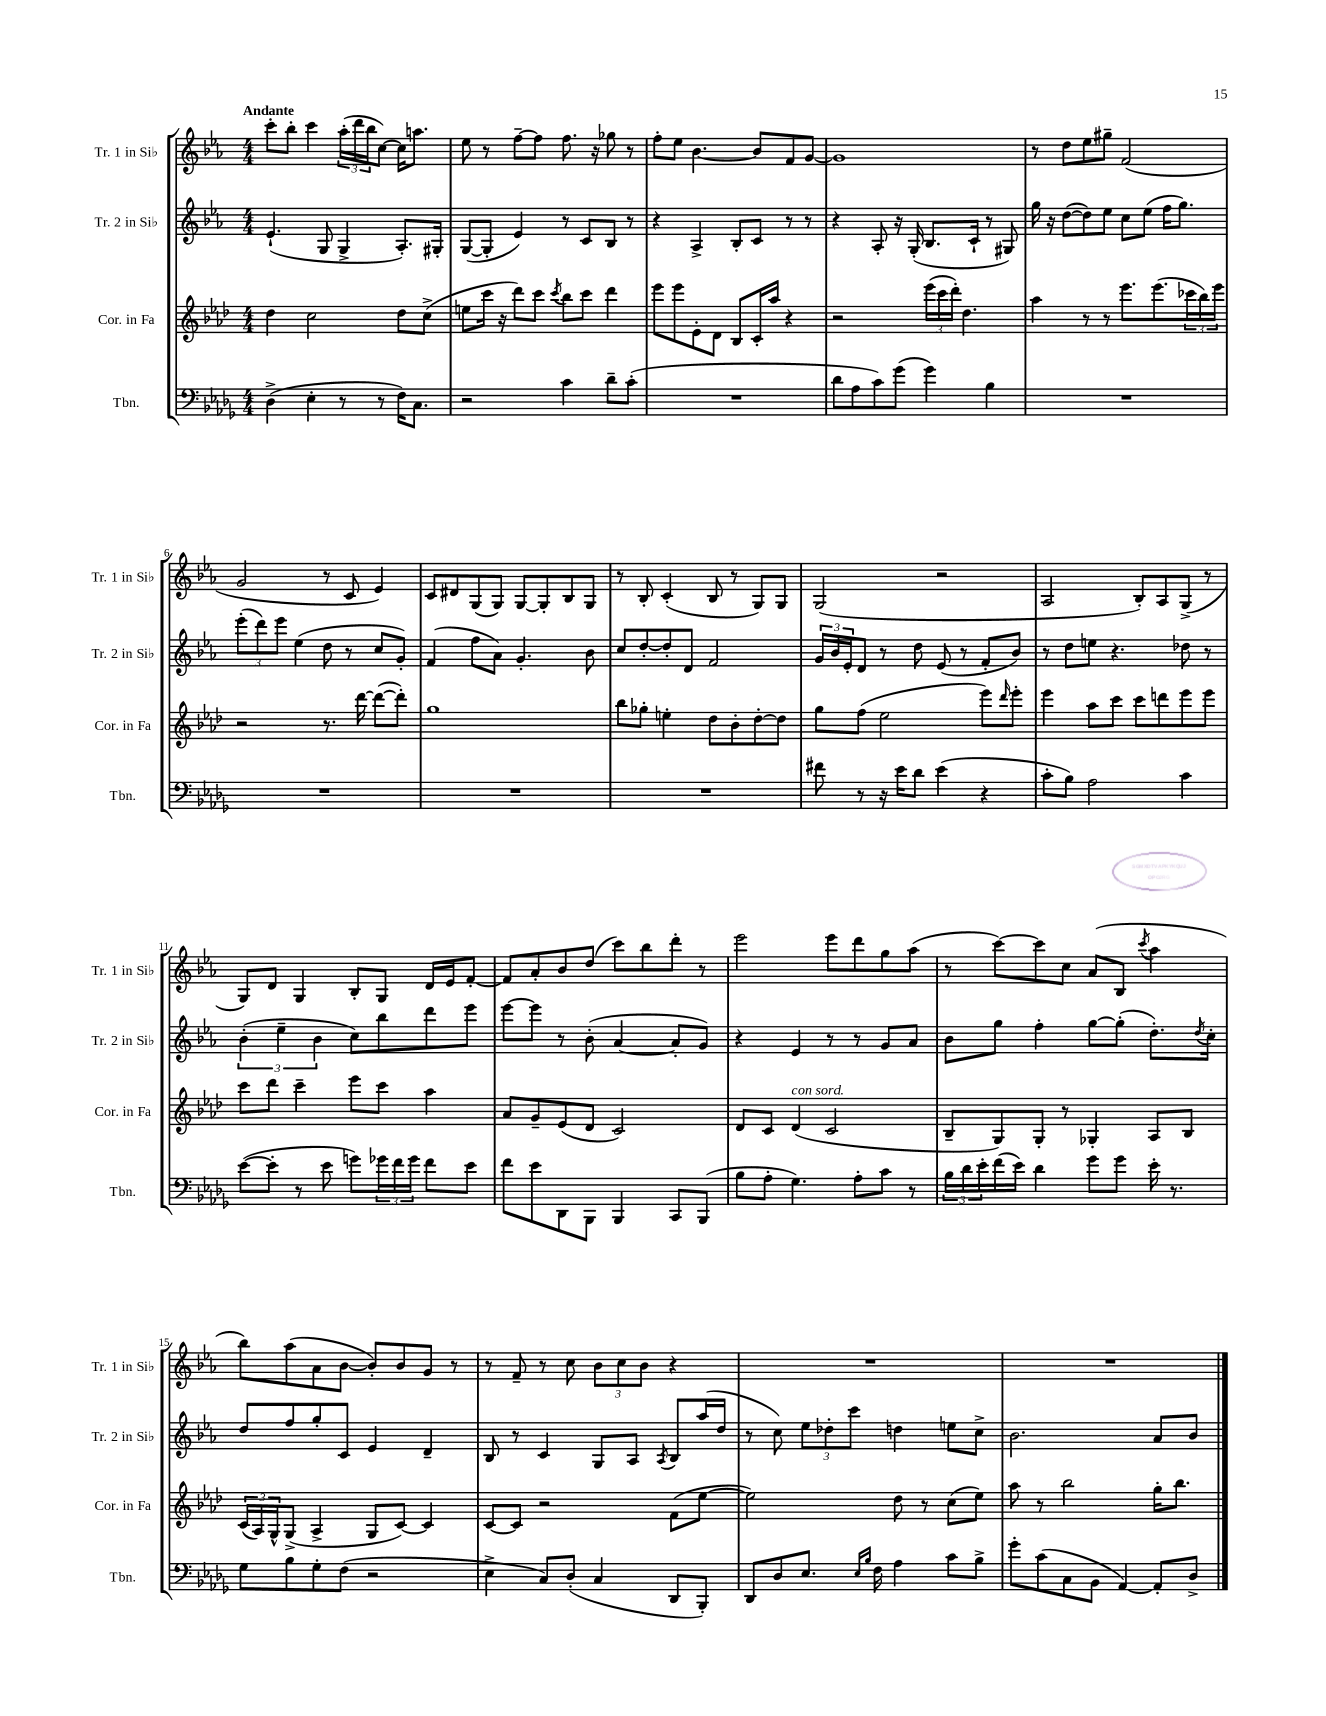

**kern	**kern	**kern	**kern
*staff4	*staff3	*staff2	*staff1
*clefF4	*clefG2	*clefG2	*clefG2
*k[b-e-a-d-g-]	*k[b-e-a-d-]	*k[b-e-a-]	*k[b-e-a-]
*M4/4	*M4/4	*M4/4	*M4/4
(4D-^\	4dd-\	(4.e-`/	8ccc'\L
.	.	.	8bb-'\J
4E-'\	2cc\	.	4ccc\
.	.	8G/	.
8r	.	4G^/	(24aa-'\LL
.	.	.	24ddd\
.	.	.	24bb-\J
8r	.	.	[8cc\J)
16F\LK)	8dd-\L	8.A-'/L)	16cc\]LK
8.C\J	.	.	8.aa\J
.	(8cc^\J	.	.
.	.	16G#'/Jk	.
=	=	=	=
2r	8ee\L	([8G/L	8ee-\
.	16ccc\Jk	8G'/]J	8r
.	16r	.	.
.	8ddd-\L)	4e-/)	[8ff~\L
.	8ccc\J	.	8ff\]J
.	8qccc/	.	.
4c\	8bb-\L	8r	8.ff\
.	8ccc\J	8c/L	.
.	.	.	16r
8d-~\L	4ddd-\	8B-/J	8gg-\
(8c'\J	.	8r	8r
=	=	=	=
1r	8eee-\L	4r	8ff'\L
.	8eee-\	.	8ee-\J
.	8e-'\	4A-^/	[4.b-\
.	8d-\J	.	.
.	8B-/L	8B-'/L	.
.	16c'/L	8c/J	8b-/]L
.	16aa-/JJ	.	.
.	4r	8r	8f/
.	.	8r	[8g/J
=	=	=	=
8d-\L	2r	4r	1g]
8A-\	.	.	.
8c\)	.	8A-'/	.
(8g-\J	.	16r	.
.	.	(16G'/	.
4g-\)	(24eee-\LL	8.B-/L	.
.	24ccc\	.	.
.	24ddd-'\JJ)	.	.
.	4.dd-\	.	.
.	.	16c`/Jk	.
4B-\	.	8r	.
.	.	8G#/)	.
=	=	=	=
1r	4aa-\	16gg\	8r
.	.	16r	.
.	.	([8dd\L	8dd\L
.	8r	8dd\])	8ee-\
.	8r	8ee-\J	8gg#~\J
.	8.eee-\L	8cc\L	(2f/
.	.	(8ee-\J	.
.	(8.eee-\	.	.
.	.	16ff\LK	.
.	.	8.gg\J)	.
.	24ccc-\L	.	.
.	24bb-\)	.	.
.	24eee-\JJ	.	.
=	=	=	=
1r	2r	(12eee-'\L	2g/
.	.	12ddd\)	.
.	.	12eee-\J	.
.	.	(4ee-\	.
.	8.r	8dd\	8r
.	.	8r	8c/
.	[16ddd-\	.	.
.	(8ddd-\_L	8cc/L	4e-/)
.	8ddd-'\]J)	8g'/J)	.
=	=	=	=
1r	1gg	(4f/	8c/L
.	.	.	8d#/
.	.	8ff\L	(8G/
.	.	8a-\J)	8G/J)
.	.	4.g'/	[8G/L
.	.	.	8G'/]
.	.	.	8B-/
.	.	8b-\	8G/J
=	=	=	=
1r	8bb-\L	8cc/L	8r
.	8gg-'\J	[8dd'/	8B-'/
.	4ee'\	8dd'/]	(4c'/
.	.	8d/J	.
.	8dd-\L	2f/	8B-/
.	8b-'\	.	8r
.	[8dd-'\	.	8G/L)
.	8dd-\]J	.	8G/J
=	=	=	=
8f#\	8gg\L	24g/LL	(2G/
.	.	24b-/	.
.	.	24e-'/J	.
8r	(8ff\J	8d/J	.
16r	2ee-\	8r	.
16e-\LK	.	.	.
8d-\J	.	8dd\	.
(4e-\	.	(8e-/	2r
.	.	8r	.
4r	8eee-\L)	8f'/L	.
.	16qqddd-/	.	.
.	8eee-'\J	8b-/J)	.
=	=	=	=
8c'\L	4eee-\	8r	2A-/
8B-\J)	.	8dd\L	.
2A-\	8aa-\L	8ee\J	.
.	8ccc\J	4.r	.
.	8ccc\L	.	8B-'/L)
.	8ddd\	.	8A-/
4c\	8eee-\	8dd-\	(8G^/J
.	8eee-\J	8r	8r
=	=	=	=
([8e-\L	8ccc\L	(6b-'\	8G/L)
8e-'\]J	8ddd-\J	.	8d/J
.	.	6ee-~\	.
8r	4ccc~\	.	4G/
.	.	6b-\	.
8e-\	.	.	.
8g\L)	8eee-\L	8cc\L)	8B-'/L
24g-\L	8ccc\J	8bb-\	8G/J
24f\	.	.	.
24g-\JJ	.	.	.
8f\L	4aa-\	8ddd\	16d/LL
.	.	.	16e-/J
8e-\J	.	8eee-\J	[8f'/J
=	=	=	=
8f\L	8a-/L	[8eee-\L	8f/]L
8e-\	8g~/	8eee-\]J	8a-'/
8DD-\	(8e-/	8r	8b-/
8BBB-\J	8d-/J	(8b-'\	(8dd/J
4BBB-/	2c/)	[4a-/	8ccc\L)
.	.	.	8bb-\
8CC/L	.	8a-'/]L	8ddd'\J
(8BBB-/J	.	8g/J)	8r
=	=	=	=
8B-\L	8d-/L	4r	2eee-\
8A-'\J	8c/J	.	.
4.G-\)	(4d-/	4e-/	.
.	2c/	8r	8eee-\L
8A-'\L	.	8r	8ddd\
8c\J	.	8g/L	8gg\
8r	.	8a-/J	(8aa-\J
=	=	=	=
24B-\LL	8B-~/L	8b-\L	8r
24d-\	.	.	.
24e-'\	.	.	.
(16f\	8G/)	8gg\J	[8ccc\L)
16e-\JJ)	.	.	.
4d-\	8G'/J	4ff'\	8ccc\]
.	8r	.	8cc\J
8g-\L	4G-'/	[8gg\L	(8a-/L
8g-\J	.	(8gg'\]J	8B-/J
.	.	.	8qccc/
16e-'\	8A-/L	8.dd'\L)	4aa-\
8.r	.	.	.
.	8B-/J	.	.
.	.	8qdd/	.
.	.	16cc'\Jk	.
=	=	=	=
8G-\L	(24c/LL	8dd/L	8bb-\L)
.	24A-/)	.	.
.	24G^^/J	.	.
8B-\	(8G^/J	8ff/	(8aa-\
8G-'\	4A-^/	8gg'/	8a-\
(8F\J	.	8c/J	[8b-\J
2r	8G/L	4e-/	8b-'/]L)
.	[8c/J)	.	8b-/
.	4c/]	4d~/	8g/J
.	.	.	8r
=	=	=	=
4E-^\	[8c/L	8B-/	8r
.	8c/]J	8r	8f~/
8C/L)	2r	4c/	8r
(8D-'/J	.	.	8cc\
4C/	.	8G/L	12b-\L
.	.	.	12cc\
.	.	8A-/J	.
.	.	.	12b-\J
.	.	8qA-/	.
8DD-/L	(8f\L	8B-/L	4r
8BBB-'/J)	[8ee-\J	(16aa-/L	.
.	.	16dd/JJ	.
=	=	=	=
8DD-/L	2ee-\])	8r	1r
8D-/	.	8cc\)	.
8.E-/J	.	12ee-\L	.
.	.	12dd-'\	.
.	.	12ccc\J	.
16qqE-/LL	.	.	.
16qqB-/JJ	.	.	.
16F\	.	.	.
4A-\	8dd-\	4dd\	.
.	8r	.	.
8c\L	(8cc\L	8ee\L	.
8B-^\J	8ee-\J)	8cc^\J	.
=	=	=	=
8g-'\L	8aa-\	2.b-\	1r
(8c\	8r	.	.
8C\	2bb-\	.	.
8BB-\J	.	.	.
[4AA-/)	.	.	.
8AA-'/]L	16gg'\LK	8a-/L	.
.	8.bb-\J	.	.
8D-^/J	.	8b-/J	.
==	==	==	==
*-	*-	*-	*-
